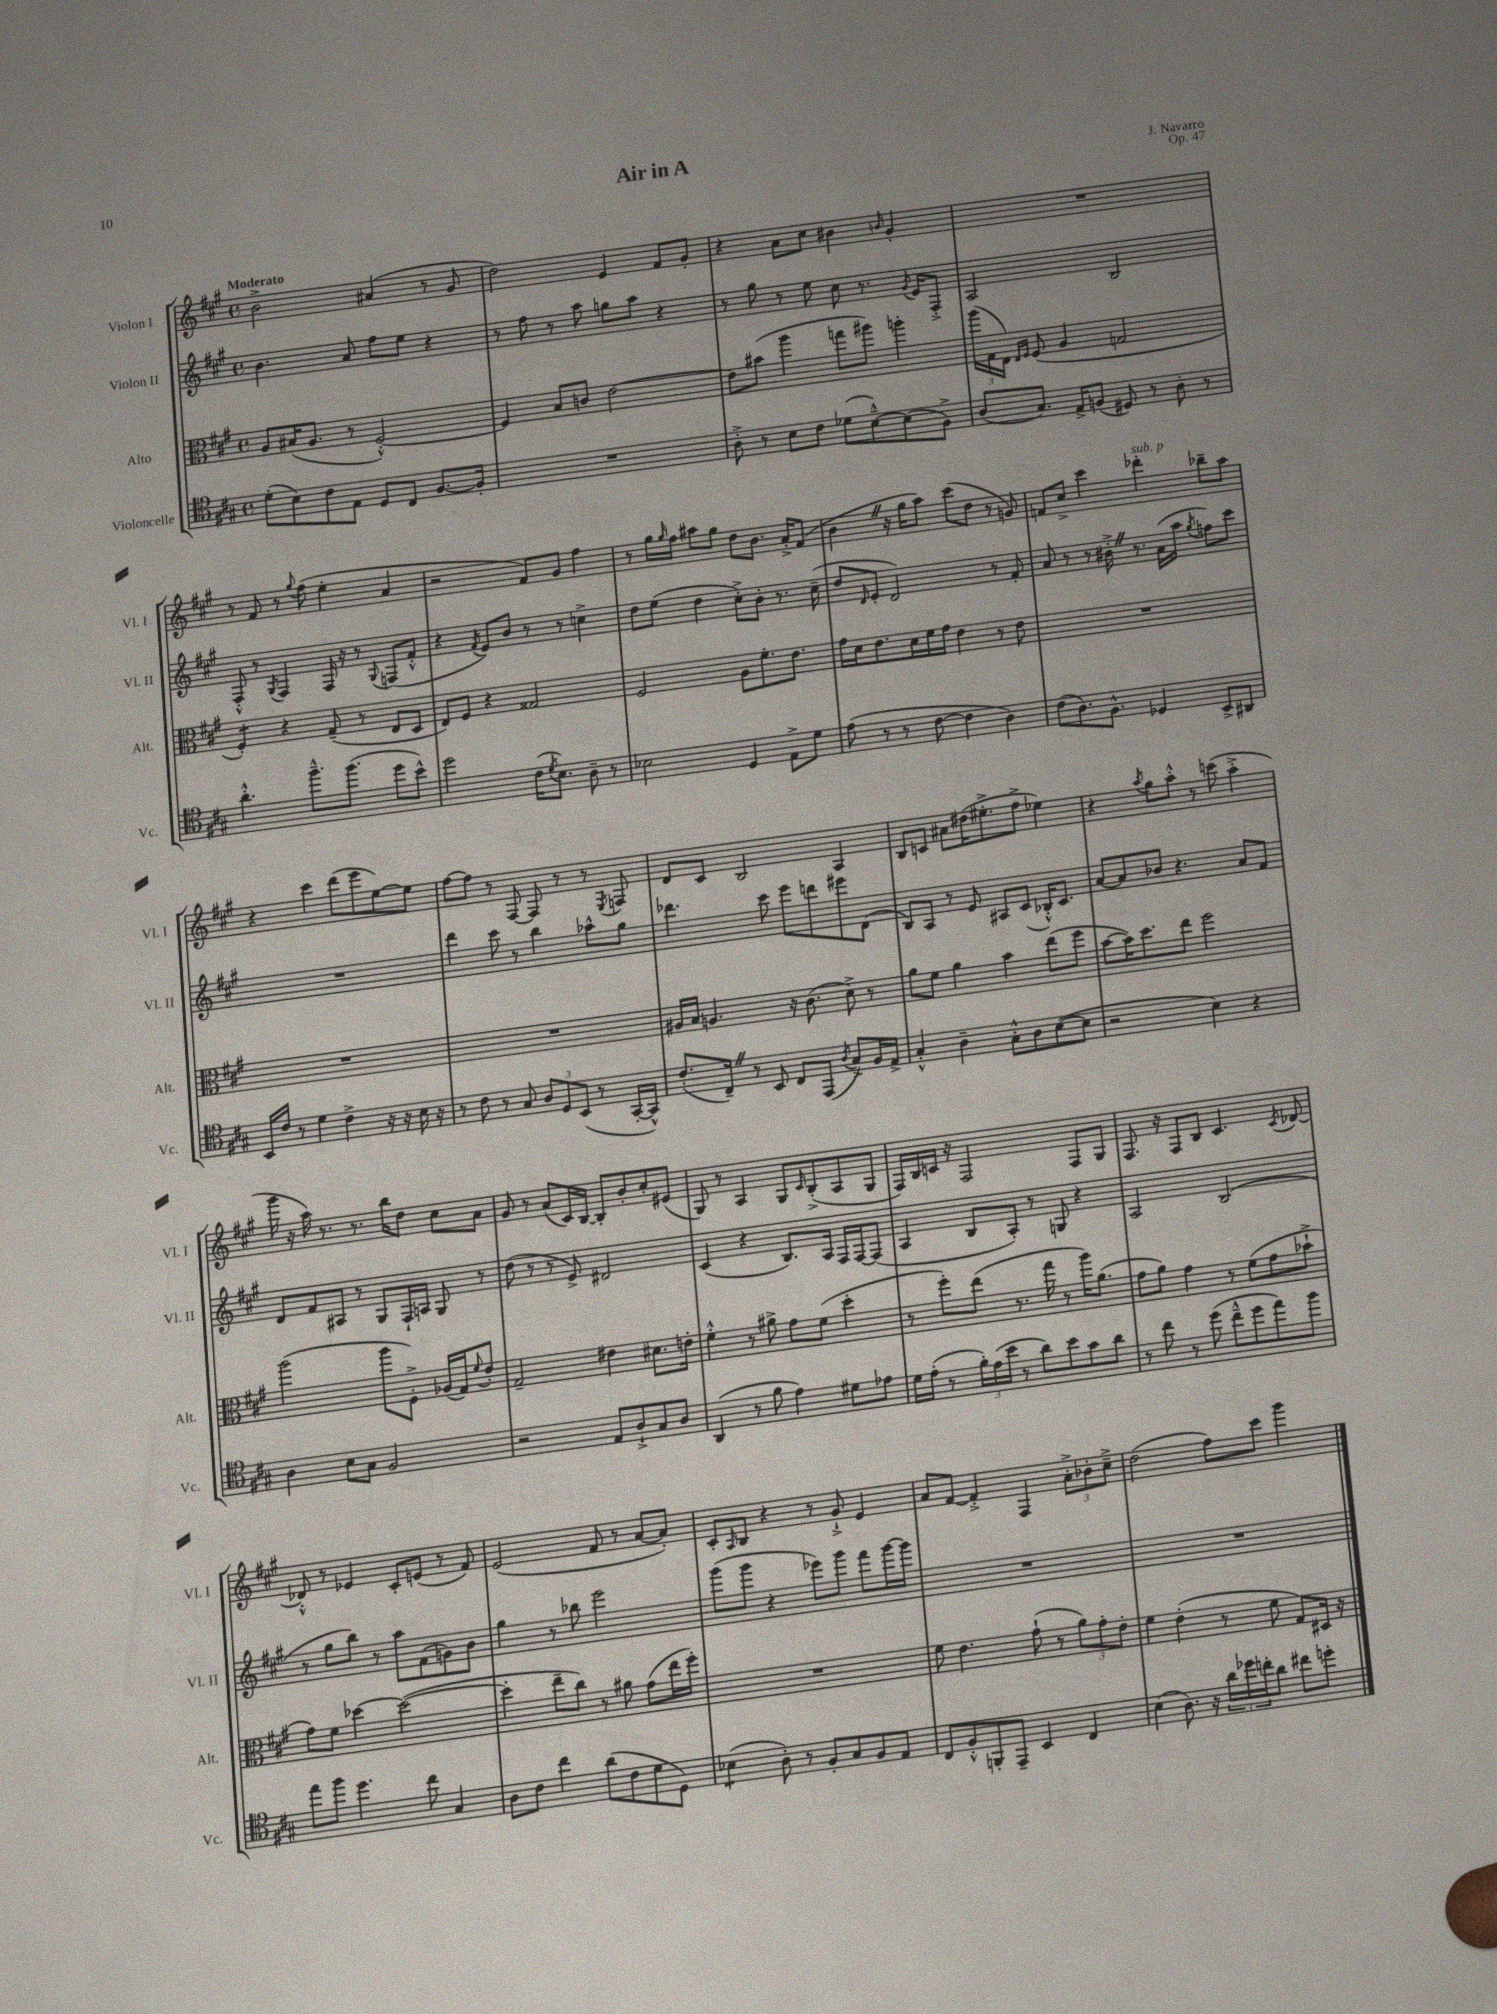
\header { title = "Air in A" composer = "J. Navarro" opus = "Op. 47" }
<<
\new StaffGroup <<
\new Staff = "s0" \with { instrumentName = "Violon I" shortInstrumentName = "Vl. I" } {
    \clef treble \key a \major \defaultTimeSignature \time 4/4 \tempo "Moderato"
    b'2-> ais'4( r8 gis'8 |
    d''2) e'4 fis'8 gis'8-. |
    r4 a'8 cis''8 bis'4 \grace { b'16 } gis'4-. |
    R1 |
    r8 fis'8 r8 \appoggiatura { gis''8 } fis''8( e''4-. a'4 |
    r2 fis'8) gis'8 fis''4 |
    r8 gis''16 \grace { gis''16 } fis''16 ais''8 gis''8 d''8 b'8. a'16-.-> fis'8( |
    b'4 \once \override BreathingSign.text = \markup { \musicglyph "scripts.caesura.straight" } \breathe r16 gis''16 a''8) cis'''8( d''8 r8 g'8) |
    f'8 cis''8-> cis'''4 des'''4-.^\markup { \italic "sub. p" } bes''8-- a''8 |
    r4 cis'''4 d'''8( e'''8 e''8~) e''8 |
    fis''8~ fis''8 r8 fis8~ fis8 r8 r8 \acciaccatura { e8 } f8 |
    d'8 cis'8 b2 a4 |
    b8 c'8 ais'8 dis''16( eis''8.-.-> fis''8-> ees''4) |
    r4 \acciaccatura { a''8 } gis''8 a''8-.-^ r8 c'''8( a''4-.-> |
    gis'''16 r16 a''16) r8. r8. b''16 d''8 cis''8 a'8 |
    gis'8 r8 a'8( cis'16) b16~ b8-. b'8-. cis''8-. eis'8( |
    gis8) r8 a4 gis8 \grace { cis'16 } b8-.->( a8 gis8 |
    fis16) b16 c'16 r16 fis2 fis8 gis8 |
    fis8. r16 fis8 b8 cis'4. \acciaccatura { cis'8 } des'8~ |
    des'8-.-^ r8 ees'4 cis'8-. e'8( r8 fis'8) |
    e'2( fis'8 r8 a'8~ a'8-.) |
    cis'8-. \grace { a16 } b8 r4 r8 gis'8-!-> e'4 |
    a'8 fis'8~ fis'4-.-> fis4 \tuplet 3/2 { a'8-.-> bes'8-. cis''8---> } |
    d''2( fis''8) cis'''8 gis'''4 \bar "|." |
}
\new Staff = "s1" \with { instrumentName = "Violon II" shortInstrumentName = "Vl. II" } {
    \clef treble \key a \major \defaultTimeSignature \time 4/4
    b'4. a'8 fis''8 e''8 r4 |
    r8 fis''8 r8 a''8 g''8 a''8 r4 |
    r8 gis''8 r8 e''8 cis''8 r8. \acciaccatura { gis'8 } e'16 fis8-.-> |
    a2 b2 |
    fis8-.-^ r8 \acciaccatura { gis8 } fis4 fis16 r16 r8 \appoggiatura { gis8 } f8( fis'8-.-^ |
    r4 \acciaccatura { fis'8 } e'8) b'8 r8 r8 c''4-> |
    d''8 e''8( d''4 cis''8-.->) b'8-. r8. cis''16--( |
    d''8 \grace { d'16 } e'8-. d'2) r8 fis'8-. |
    a'8 r8 r8 bis'16-.-> \once \override BreathingSign.text = \markup { \musicglyph "scripts.caesura.straight" } \breathe r8. a'16( a''16 \acciaccatura { gis''8 } f''8) cis'''8 |
    R1 |
    d'''4 cis'''8 r8 b''4 aes''8-^ gis''8 |
    des'''4. cis'''8 e'''8 d'''8 eis'''8 d'8( |
    b8) a8 r8 e'8 ais8 cis'8( bes16-.-^) cis'8. |
    a'8~ a'8 bes'8 r4. a'8 fis'8 |
    d'8 fis'8 ais8 r8 gis8 fis16-! a16 gis8 r8 |
    d''8( r8 r8 e'8->) dis'2 |
    cis'4( r4 b8.) a16 fis16 fis16~ fis8( |
    a4 b8 a8-.) r8 g8 r4 |
    a2 b2( |
    r8 gis''8 b''8) r8 a''8 fis'8( g'8) b'8 |
    gis''4 r8 bes''8 e'''2 |
    gis'''8( gis'''8 r4 ees'''8) gis'''8 fis'''8 gis'''16~ gis'''16 |
    R1 |
    R1 \bar "|." |
}
\new Staff = "s2" \with { instrumentName = "Alto" shortInstrumentName = "Alt." } {
    \clef alto \key a \major \defaultTimeSignature \time 4/4
    a8 bis16( a8. r8 fis2~-.-^) |
    fis4 b8 c'8 e'2~ |
    e'8 bis'8( a''4 g''8 ais''8) a''4-. |
    \tuplet 3/2 { a''16( gis16 e16) } \grace { e16 fis16 } fis8( a4 g2 |
    fis4:8-.) r4 gis8--( r8 e8 d8 |
    e8) fis8 r4 gisis2 |
    fis2 a8 fis'8.-. e'8. |
    gis'16 d'16 e'8. d'16 fis'16 gis'16 e'4 r8 e'8 |
    R1 |
    R1 |
    R1 |
    ais16 b16 a4. r16 cis'8.( d'8->) r8 |
    a'8 fis'8 a'4 b'4 e''8( fis''8 |
    b'8~ b'16) d''8. e''8 fis''2 |
    a''2( a''8 fis8-.->) aes16( gis16) \appoggiatura { fis'8 } e'8-. |
    gis2-- eis'4 dis'8. e'16-. |
    fis'4-.-^ r8 ais'8-> gis'8 fis'8( d''4-. |
    r8 fis''8-.) e''8( r8. gis''16 r8 a''16) a'8.( |
    gis'8 a'8) gis'4 r8 fis'8( gis'8 bes'8-!-> |
    gis'8) fis'8 des''4~ des''2~( |
    des''4-. e''8-- cis''8) r8 ais'8 gis'8( e''16 fis''16-.) |
    R1 |
    fis'8 e'4. gis'8-!( r8 \tuplet 3/2 { a'8) gis'8-. e'8-. } |
    fis'4 e'4-.( r8 fis'8 gis8) dis16 r16 \bar "|." |
}
\new Staff = "s3" \with { instrumentName = "Violoncelle" shortInstrumentName = "Vc." } {
    \clef tenor \key a \major \defaultTimeSignature \time 4/4
    d'8-.( b8) cis'8 e8 d8 cis8 fis8.~ fis16-. |
    R1 |
    a8-.-> r8 b8 cis'8 des'8( b8~---^) b8( fis8->) |
    a8( gis8.) e16-> f8( dis8) r8 a8-. r8 |
    a'4.-.-^ fis''8.---^ fis''8.( d''8 b'8-^) |
    d''2 cis'16( \acciaccatura { d'8 } b8.) a8-- r8 |
    bes2 d4 e8-> d'8 |
    e'8( r8 r8 cis'8~ cis'4 a4) |
    cis'8( a8.) fis8.-^ des4 b,8-> ais,8 |
    b,16 cis'16 r8 d'4 cis'4-> r16 r16 b16 r16 |
    r8 cis'8 r8 gis8 \tuplet 3/2 { a8 d8 b,8( } r8 gis,16~-. gis,16-^) |
    cis'8.-.( cis16--) \once \override BreathingSign.text = \markup { \musicglyph "scripts.caesura.straight" } \breathe r8 b,8 cis8 e,8( \acciaccatura { a8 } gis8->) fis16 e16-> |
    gis4-.-^ a4-- gis8-.-^ a8 b8~( b8 |
    r2 b4) r4 |
    a4 b8 gis8 fis2 |
    r2 e8 a8-!-> gis8 a8 |
    a,4( r8 fis'8 e'4) dis'8 ees'8 |
    d'16 e'16-.( r8 \tuplet 3/2 { fis'16-.) e'16( b'16 } r8 a'8) b'8 gis'8 a'8 |
    r8 cis''8 r8 d''8( cis''8---^ d''8 e''8) fis''8 |
    e''8 fis''8 d''4. cis''8 gis4 |
    a8 cis'8 cis''4 a'8( cis'8 d'8 d8) |
    bes4:8( a8-.) r8 fis8-. gis8 fis8 e8 |
    cis8 fis8-.-^ f,8-. e,8-- b,4 cis4 |
    b4( a8.) r16 \tuplet 3/2 { a'16 des''16 c''16-. } a'8 cis''8 d''8-. \bar "|." |
}
>>
>>
\layout { \context { \Score \remove "Bar_number_engraver" } }
